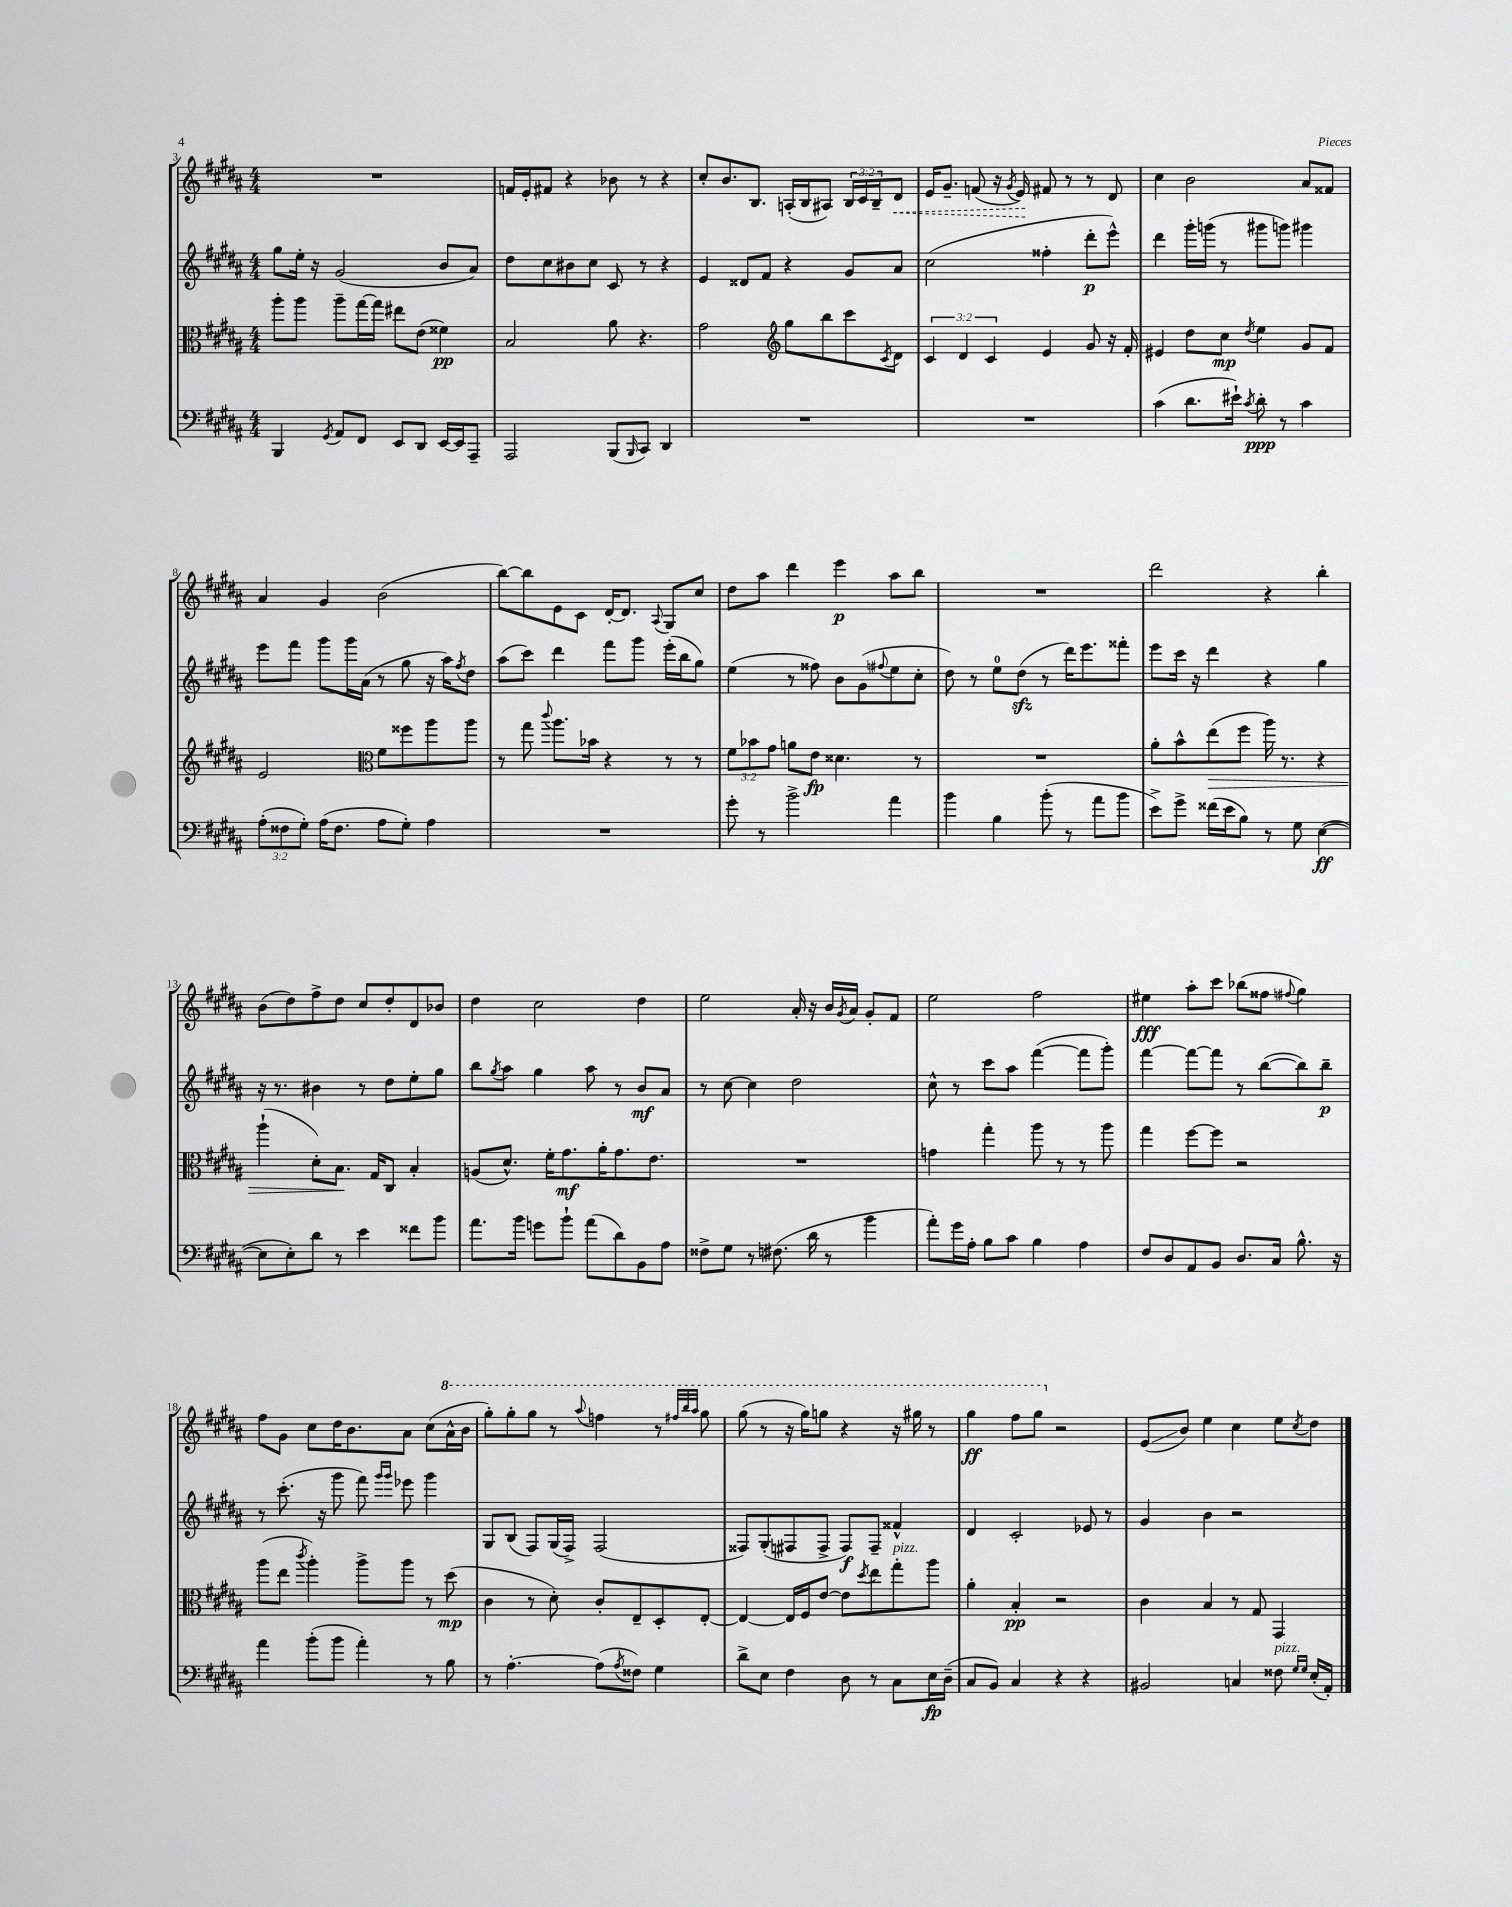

**kern	**kern	**kern	**kern
*staff4	*staff3	*staff2	*staff1
*clefF4	*clefC3	*clefG2	*clefG2
*k[f#c#g#d#a#]	*k[f#c#g#d#a#]	*k[f#c#g#d#a#]	*k[f#c#g#d#a#]
*M4/4	*M4/4	*M4/4	*M4/4
4BBB	8aa#'	8gg#	1r
.	8aa#	16ee'	.
.	.	16r	.
8qGG#	.	.	.
8AA#	8aa#~	(2g#	.
8FF#	[16gg#	.	.
.	16gg#]	.	.
8EE	8ee#	.	.
8DD#	(8e	.	.
[16EE	4f##)	8b	.
16EE]	.	.	.
8AAA#~	.	8a#)	.
=	=	=	=
2AAA#	2B	8dd#	16f
.	.	.	16e'
.	.	8cc#	8f#
.	.	8b#	4r
.	.	8cc#	.
(8BBB	8a#	8c#	8b-
16qqBBB	.	.	.
8CC#)	4.r	8r	8r
4DD#	.	4r	4r
=	=	=	=
1r	2g#	4e	8cc#'
.	.	.	8.b
.	.	8d##	.
.	.	.	8.B
.	.	8f#	.
*	*clefG2	*	*
.	8gg#	4r	(16A'
.	.	.	16B
.	8bb	.	8A#)
.	8ccc#	8g#	24B
.	.	.	24c#
.	.	.	24B~
.	8qc#	.	.
.	8d#	8a#	8d#
=	=	=	=
1r	6c#	(2cc#	16e
.	.	.	8.g#~
.	6d#	.	.
.	.	.	(8f
.	6c#	.	.
.	.	.	16r
.	.	.	8qg#
.	.	.	16e)
.	4e	4ff##'	8f#
.	.	.	8r
.	8g#	8ddd#'	8r
.	16r	8eee^^)	8d#
.	16f#'	.	.
=	=	=	=
(4c#	4e#	4ddd#	4cc#
8.d#	8dd#	16ggg#'	2b
.	.	(16ggg	.
.	8cc#	8r	.
16e#`)	.	.	.
8qc#	8qdd#	.	.
8d#'	4ee	8ggg#	.
8r	.	8ggg)	.
4c#	8g#	4ggg#	8a#
.	8f#	.	8f##
=	=	=	=
(12A#'	2e	8eee	4a#
12F##	.	.	.
.	.	8fff#	.
12G#')	.	.	.
(16A#	.	8ggg#	4g#
8.F##	.	.	.
.	.	16ggg#	.
.	.	(16a#	.
*	*clefC3	*	*
8A#	8f#	8r	(2b
8G#')	8ff##	8gg#	.
4A#	8aa#	16r	.
.	.	16aa#)	.
.	.	8qff#	.
.	8aa#	8dd#	.
=	=	=	=
1r	8r	(8aa#	[8bb)
.	8gg#	8ccc#)	8bb]
.	8qqccc#	.	.
.	8.aa#	4ddd#	8e
.	.	.	8c#
.	16b-	.	.
.	4r	8fff#	[16d#'
.	.	.	8.d#]
.	.	8ggg#	.
.	.	.	8qqA#
.	8r	(16eee'	8G#
.	.	16bb	.
.	8r	8gg#)	8cc#
=	=	=	=
8g#'	12f#	(4ee	8dd#
.	12b-	.	.
8r	.	.	8aa#
.	12g#	.	.
2b^	8a	8r	4ddd#
.	8e	8ff##)	.
.	4.d##	8b	4eee
.	.	(8g#	.
.	.	8qqff#	.
4a#	.	8ee	8aa#
.	8r	8cc#'	8bb
=	=	=	=
4b	1r	8dd#)	1r
.	.	8r	.
4B	.	8ee	.
.	.	(8dd#	.
(8b'	.	8r	.
8r	.	16ddd#)	.
.	.	8.eee	.
8a#	.	.	.
8b	.	8fff##'	.
=	=	=	=
8e^)	8a#'	8eee	2ddd#
8g#^	8b^^	16ccc#	.
.	.	16r	.
(16f##	(8ee	4ddd#	.
16e	.	.	.
8B)	8ff#	.	.
8r	16aa#)	4r	4r
.	8.r	.	.
8G#	.	.	.
([4E	4r	4gg#	4bb'
=	=	=	=
8E]	(4aa#`	16r	(8b
.	.	8.r	.
8E')	.	.	8dd#)
8d#	8d#')	4b#	8ff#^
8r	8.B	.	8dd#
4e	.	8r	8cc#
.	16G#	.	.
.	8C#	8dd#	8dd#'
8f##	4B'	8ee'	8d#
8b	.	8gg#	8b-
=	=	=	=
8.a#	(8A	8bb	4dd#
.	.	8qgg#	.
.	8.d#^^)	8aa#	.
16b	.	.	.
8g	.	4gg#	2cc#
.	16f#'	.	.
8b`	8.g#	.	.
(8a#	.	8aa#	.
.	16a#'	.	.
8d#)	8.g#	8r	.
8BB	.	8b	4dd#
.	8.e	.	.
8A#	.	8a#	.
=	=	=	=
8F##^	1r	8r	2ee
8G#	.	[8cc#	.
8r	.	4cc#]	.
(8.F#	.	.	.
.	.	2dd#	16a#'
16d#	.	.	16r
8r	.	.	16b
.	.	.	8qg#
.	.	.	16a#
4b	.	.	8g#'
.	.	.	8f#
=	=	=	=
8a#')	4g	8cc#^^	2ee
16g#	.	8r	.
16A#'	.	.	.
8B	4gg#'	8ccc#	.
8c#	.	8aa#	.
4B	8aa#	([4fff#	2ff#
.	8r	.	.
4A#	8r	8fff#]	.
.	8aa#	8ggg#')	.
=	=	=	=
8F#	4gg#	[4fff#	4ee#
8D#	.	.	.
8AA#	[8ff#	8fff#_	8aa#'
8BB	8ff#]	8fff#]	8ccc#
8.D#	2r	8r	(8bb-
.	.	([8bb	8ff##
16C#	.	.	.
.	.	.	8qqff#
8.B^^	.	8bb])	4gg#)
.	.	8bb~	.
16r	.	.	.
=	=	=	=
4a#	(8aa#	8r	8ff#
.	8ee	(8.ccc#'	8g#
.	8qccc#	.	.
(8b'	4aa#')	.	8cc#
.	.	16r	.
8b	.	8ggg#	16dd#
.	.	.	8.b
4a#')	8aa#^	8fff#)	.
.	.	16qqggg#	.
.	.	16qqggg#	.
.	8aa#	8eee-	8a#
8r	8r	4ggg#	(8cc#
8B	(8dd#	.	16aa#^^
.	.	.	16bb
=	=	=	=
8r	4c#	8G#	8ggg#')
[4.A#'	.	(8B	8ggg#'
.	8r	8F#)	8ggg#
.	8d#')	(16G#	8r
.	.	16F#^)	.
.	.	.	8qqaaa#
(8A#]	8c#'	(2F#	4fff
8qA#	.	.	.
8F##)	8E~	.	.
4G#	8D#'	.	8r
.	.	.	32qqfff#
.	.	.	32qqbbb
.	.	.	32qqaaa#
.	[8E'	.	8ggg#
=	=	=	=
8d#^	4E_	8F##)	(8ggg#
8E	.	(8G#'	8r
4F#	16E]	8F#	16r
.	16F#	.	16ggg#)
.	[8e	8F#^	8ggg
8D#	8e]	8F#)	4r
.	8qdd#	.	.
8r	8ee	8F#~	.
8C#	8gg#'	4f##^^	16r
.	.	.	16ggg#
16E	8aa#	.	8r
(16D#~	.	.	.
=	=	=	=
8C#	4a#'	4d#	4ggg#
8BB)	.	.	.
4C#	4B'	2c#'	8fff#
.	.	.	8ggg#
4r	2r	.	2r
4r	.	8e-	.
.	.	8r	.
=	=	=	=
2BB#	4c#	4g#	(8e
.	.	.	8b)
.	4B	4b	4ee
4C	8r	2r	4cc#
.	8G#	.	.
8F##	4GG#	.	8ee
16qqG#	.	.	.
16qqG#	.	.	8qcc#
(16E'	.	.	8dd#
16AA#')	.	.	.
==	==	==	==
*-	*-	*-	*-
